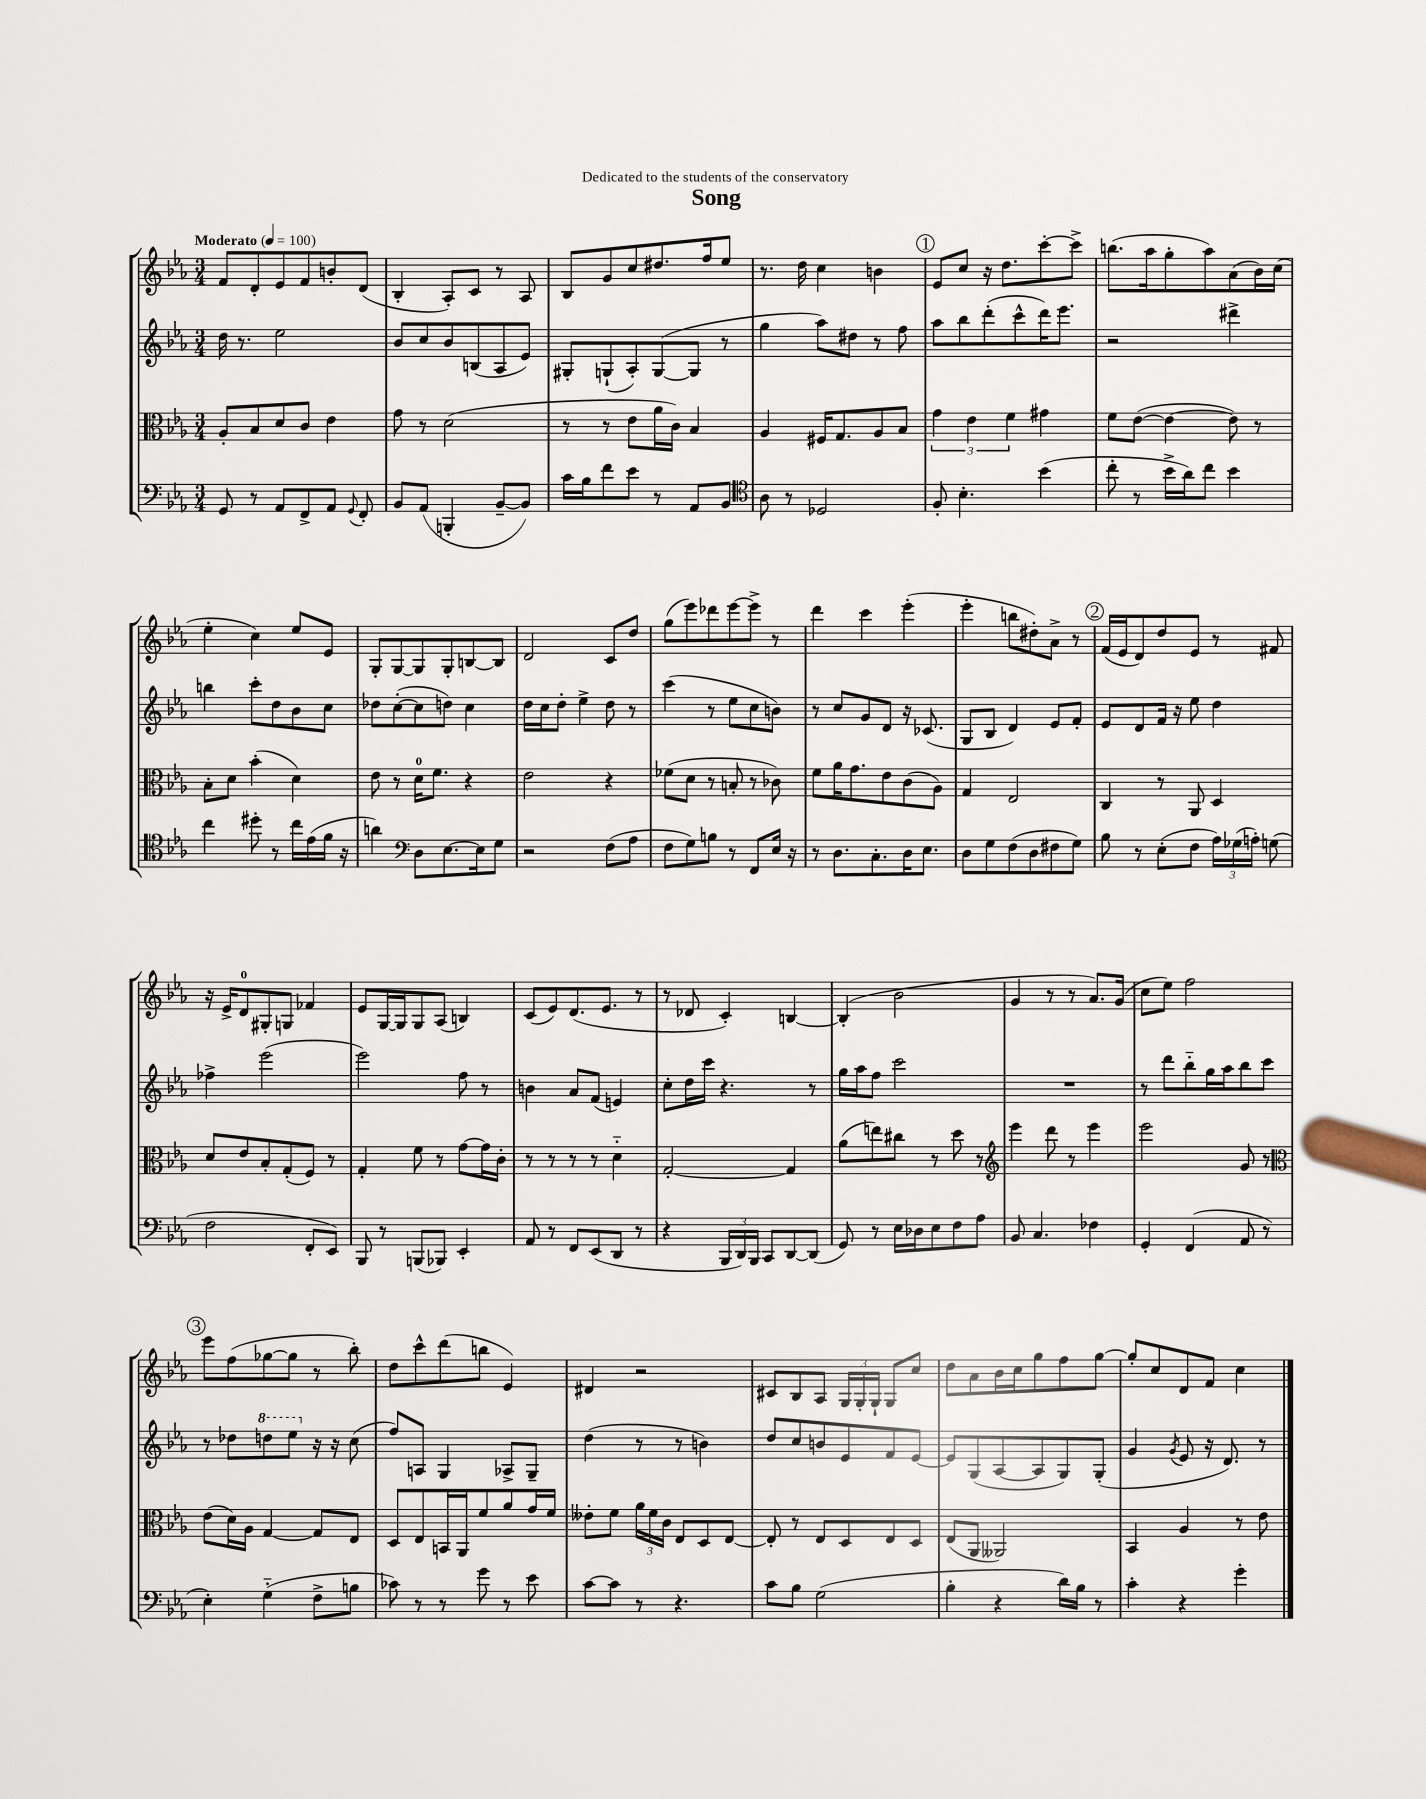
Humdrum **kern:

**kern	**kern	**kern	**kern
*staff4	*staff3	*staff2	*staff1
*clefF4	*clefC3	*clefG2	*clefG2
*k[b-e-a-]	*k[b-e-a-]	*k[b-e-a-]	*k[b-e-a-]
*M3/4	*M3/4	*M3/4	*M3/4
*MM100	*MM100	*MM100	*MM100
8GG	8A-'	16dd	8f
.	.	8.r	.
8r	8B-	.	8d'
8AA-	8d	2ee-	8e-
8FF^	8c	.	8f
8AA-	4e-	.	8b'
8qqGG	.	.	.
8FF'	.	.	(8d
=	=	=	=
8BB-	8g	8b-	4B-'
(8AA-	8r	8cc	.
4BBB'	(2d	8b-	8A-')
.	.	(8B	8c
[8BB-~	.	8A-	8r
8BB-])	.	8e-)	8A-
=	=	=	=
16c	8r	8G#'	8B-
16B-	.	.	.
8f	8r	(8G`	8g
8e-	8e-	8A-')	8cc
8r	16a-	([8G	8.dd#
.	16c)	.	.
8AA-	4B-	8G]	.
.	.	.	16ff
8BB-	.	8r	8ee-
=	=	=	=
*clefC4	*	*	*
8A-	4A-	4gg	8.r
8r	.	.	.
.	.	.	16dd
2D-	16F#	8aa-)	4cc
.	8.G	.	.
.	.	8dd#	.
.	8A-	8r	4b
.	8B-	8ff	.
=	=	=	=
8F'	6g	8aa-	8e-
4.B-'	.	8bb-	8cc
.	6e-	.	.
.	.	(8ddd'	16r
.	.	.	8.dd
.	6f	.	.
.	.	8ccc^^	.
(4b-	4g#	16ddd)	[8ccc'
.	.	8.eee-	.
.	.	.	8ccc^]
=	=	=	=
8cc'	8f	2r	(8.bb
8r	([8e-	.	.
.	.	.	16aa-
16b-^	4e-_	.	8gg'
16a-)	.	.	.
8cc	.	.	8aa-)
4b-	8e-])	4ddd#^	(8a-
.	8r	.	16b-)
.	.	.	(16cc
=	=	=	=
4cc	8B-'	4bb	4ee-'
.	8d	.	.
8dd#'	(4b-'	8ccc'	4cc)
8r	.	8dd	.
16cc	4d)	8b-	8ee-
(16e-	.	.	.
16f	.	8cc	8e-
16r	.	.	.
=	=	=	=
4a)	8e-	8dd-	8G'
.	8r	([8cc'	[8G
*clefF4	*	*	*
8D	16d	8cc]	8G]
.	8.f	.	.
[8.E-	.	8dd)	8G'
.	4r	4cc	[8B
16E-]	.	.	.
8G	.	.	8B]
=	=	=	=
2r	2e-	16dd	2d
.	.	16cc	.
.	.	8dd'	.
.	.	4ee-^	.
(8F	4r	8dd	8c
8A-	.	8r	8dd
=	=	=	=
8F	(8f-	(4ccc	(8gg
8G)	8d	.	8eee-)
8B	8r	8r	8ddd-
8r	8B'	8ee-	[8eee-
8FF	8r	8cc	8eee-^]
16E-	8c-)	8b)	8r
16r	.	.	.
=	=	=	=
8r	8f	8r	4ddd
8.D	16a-	8cc	.
.	8.g	.	.
.	.	8g	4ccc
8.C'	.	.	.
.	8e-	8d	.
16D	(8c	16r	(4eee-'
8.E-	.	(8.c-	.
.	8A-)	.	.
=	=	=	=
8D	4G	8G	4eee-'
8G	.	8B-	.
(8F	2E-	4d)	8bb
8D	.	.	8dd#')
8F#	.	8e-	8a-^
8G)	.	8f'	8r
=	=	=	=
8B-	4C	8e-	(16f
.	.	.	16e-
8r	.	8d	8d)
(8E-'	8r	16f	8dd
.	.	16r	.
8F	8AA-	8ee-	8e-
24A-)	4D	4dd	8r
(24G-	.	.	.
24A')	.	.	.
(8G	.	.	8f#
=	=	=	=
2F	8d	4ff-^	16r
.	.	.	16e-^
.	8e-	.	8d
.	8B-'	(2eee-	8G#'
.	(8G'	.	8G
8FF'	8F)	.	4f-
8EE-)	8r	.	.
=	=	=	=
8BBB-	4G'	2eee-)	8e-
8r	.	.	[16G
.	.	.	16G]
(8BBB	8f	.	8G
8BBB-)	8r	.	(8A-
4EE-'	[8g	8ff	4B)
.	16g]	8r	.
.	16c'	.	.
=	=	=	=
8AA-	8r	4b	(8c
8r	8r	.	8e-)
8FF	8r	8a-	(8.d
(8EE-	8r	(8f	.
.	.	.	8.e-
8DD	4d'~	4e)	.
8r	.	.	8r
=	=	=	=
4r	[2G'	8cc'	8r
.	.	16dd	8d-
.	.	16ccc	.
24BBB-	.	4.r	4c')
24DD)	.	.	.
24BBB-	.	.	.
8CC	.	.	.
[8DD	4G]	.	[4B
(8DD]	.	8r	.
=	=	=	=
8GG)	(8a-	16gg	(4B']
.	.	16aa-	.
8r	8ee)	8ff	.
16E-	8cc#	2ccc	2b-
16D-	.	.	.
8E-	8r	.	.
8F	8dd	.	.
8A-	8r	.	.
=	=	=	=
*	*clefG2	*	*
8BB-	4eee-	2.r	4g
4.C	.	.	.
.	8ddd	.	8r
.	8r	.	8r
4F-	4eee-	.	8.a-)
.	.	.	(16g
=	=	=	=
4GG'	2eee-	8r	8cc
.	.	8ddd	8ee-)
(4FF	.	8bb-'~	2ff
.	.	16gg	.
.	.	16aa-	.
8AA-	8g	8bb-	.
8r	8r	8ccc	.
=	=	=	=
*	*clefC3	*	*
4E-')	(8e-	8r	8eee-
.	16d)	8dd-	(8ff
.	16A-	.	.
(4G'~	[4G	8ddd	[8gg-
.	.	8eee-	8gg-]
8F^	8G]	16r	8r
.	.	16r	.
8B	8E-	(8cc	8bb-')
=	=	=	=
8c-)	8D	8ff)	8dd
8r	8E-	8A	8ccc^^
8r	16BB	4G	(8ddd
.	16AA-	.	.
8g	8f	.	8bb
8r	8a-	8A-^	4e-)
8e-	16g	8G~	.
.	16f	.	.
=	=	=	=
[8c	8e--'	(4dd	4d#
8c]	8f	.	.
8r	24a-	8r	2r
.	24f	.	.
.	24c	.	.
4.r	8E-	8r	.
.	8D	4b)	.
.	[8E-	.	.
=	=	=	=
8c	8E-']	8dd	8c#
8B-	8r	8cc	8B-
(2G	8E-	8b	8A-
.	8D	8e-	24G
.	.	.	24G'
.	.	.	24G`
.	8E-	8f	8G
.	8D	[8e-	8cc
=	=	=	=
4B-'	(8E-	8e-]	8dd
.	8AA-	(8G	8a-
4r	2AA--)	[8A-	16b-
.	.	.	16cc
.	.	8A-]	8gg
16d)	.	8G)	8ff
16B-	.	.	.
8r	.	(8G'	[8gg
=	=	=	=
4c'	4BB-	4g	8gg']
.	.	.	8cc
.	.	8qg	.
4r	4A-	8e-	8d
.	.	16r	8f
.	.	8.d)	.
4g'	8r	.	4cc
.	8e-	8r	.
==	==	==	==
*-	*-	*-	*-
